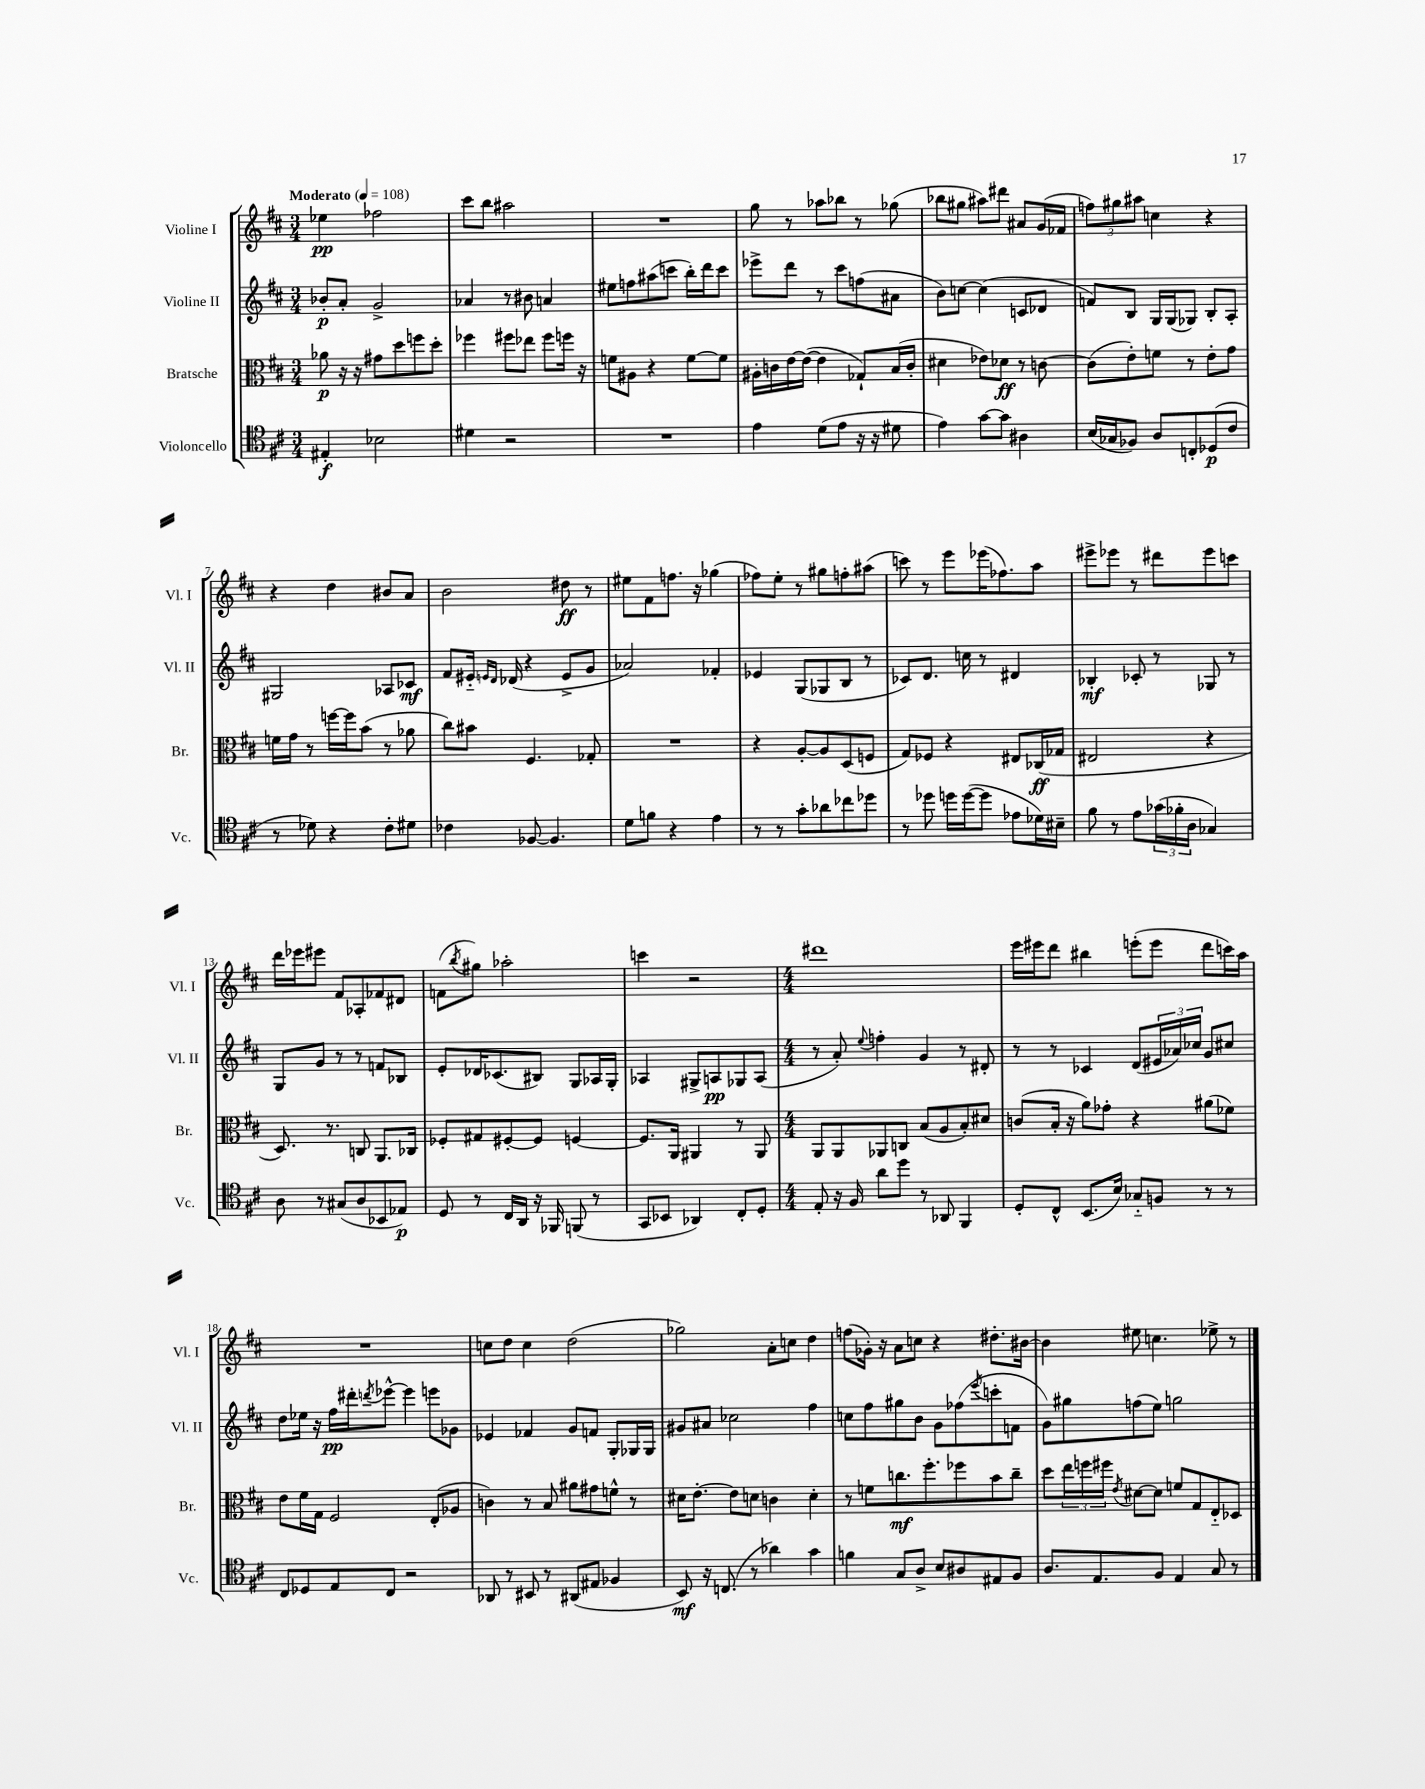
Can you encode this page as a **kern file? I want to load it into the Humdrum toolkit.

**kern	**dynam	**kern	**dynam	**kern	**dynam	**kern	**dynam
*part4	*part4	*part3	*part3	*part2	*part2	*part1	*part1
*staff4	*staff4	*staff3	*staff3	*staff2	*staff2	*staff1	*staff1
*I"Violoncello	*	*I"Bratsche	*	*I"Violine II	*	*I"Violine I	*
*I'Vc.	*	*I'Br.	*	*I'Vl. II	*	*I'Vl. I	*
*clefC4	*	*clefC3	*	*clefG2	*	*clefG2	*
*k[f#c#]	*	*k[f#c#]	*	*k[f#c#]	*	*k[f#c#]	*
*M3/4	*	*M3/4	*	*M3/4	*	*M3/4	*
*MM108	*	*MM108	*	*MM108	*	*MM108	*
=1	=1	=1	=1	=1	=1	=1	=1
!	!	!	!	!	!	!LO:TX:a:B:t=Moderato	!
4E#X'/	f	8a-X\	p	8b-X'/L	p	4ee-X\	pp
.	.	16r	.	8a'/J	.	.	.
.	.	16r	.	.	.	.	.
2B-X\	.	8g#X\L	.	2g^/	.	2ff-X\	.
.	.	8dd\	.	.	.	.	.
.	.	8ffn\	.	.	.	.	.
.	.	8dd'\J	.	.	.	.	.
=2	=2	=2	=2	=2	=2	=2	=2
4d#X\	.	4ff-X\	.	4a-X/	.	8ccc#\L	.
.	.	.	.	.	.	8bb\J	.
2r	.	8ff#X\L	.	8r	.	2aa#X\	.
.	.	8ee-X\J	.	8b#X\	.	.	.
.	.	8ff#\L	.	4an/	.	.	.
.	.	16ffn\Jk	.	.	.	.	.
.	.	16r	.	.	.	.	.
=3	=3	=3	=3	=3	=3	=3	=3
2.r	.	8fn\L	.	8ee#X\L	.	2.r	.
.	.	8A#X\J	.	8ffn\	.	.	.
.	.	4r	.	(8aa#X\	.	.	.
.	.	.	.	8cccn\J	.	.	.
.	.	[8f\L	.	16bb'\LL)	.	.	.
.	.	.	.	16ddd\J	.	.	.
.	.	8f\J]	.	8ccc\J	.	.	.
=4	=4	=4	=4	=4	=4	=4	=4
4e\	.	16A#X'\LL	.	8eee-X^\L	.	8gg\	.
.	.	16cn\	.	.	.	.	.
.	.	[16e\	.	8ddd\J	.	8r	.
.	.	(16e\JJ_	.	.	.	.	.
(8d\L	.	4e\]	.	8r	.	8aa-X\L	.
8e\J	.	.	.	8ccc#\L	.	8bb-X\J	.
16r	.	8G-X`/L)	.	(8ffn\	.	8r	.
16r	.	.	.	.	.	.	.
8d#X\	.	(16B/L	.	8a#X\J	.	(8gg-X\	.
.	.	16c'/JJ	.	.	.	.	.
=5	=5	=5	=5	=5	=5	=5	=5
4e\)	.	4d#X\	.	8b\L)	.	8bb-X\L	.
.	.	.	.	[8ccn\J	.	8gg#X\J	.
[8g\L	.	8e-X\L)	.	(4cc\]	.	8aa#X\L)	.
8g\J]	.	8d-X\J	ff	.	.	8ddd#X\J	.
4A#X\	.	8r	.	8cn/L	.	8a#X/L	.
.	.	[8cn\	.	8d-X/J	.	(16g/L	.
.	.	.	.	.	.	16f-X/JJ	.
=6	=6	=6	=6	=6	=6	=6	=6
(16B/LL	.	(8c\L]	.	8fn/L)	.	12ffn\L)	.
16G-X/J	.	.	.	.	.	.	.
.	.	.	.	.	.	12gg#X\	.
8F-X/J)	.	8e'\)	.	8B/J	.	.	.
.	.	.	.	.	.	12aa#X\J	.
8A/L	.	8fn\J	.	16G/LL	.	4ccn\	.
.	.	.	.	(16G/J	.	.	.
8Cn'/	.	8r	.	8G-X/J)	.	.	.
(8D-X/	p	8e'\L	.	8B'/L	.	4r	.
8c#/J	.	8g\J	.	8A'/J	.	.	.
!!LO:LB:g=z
=7	=7	=7	=7	=7	=7	=7	=7
8r	.	16fn\LL	.	2G#X/	.	4r	.
.	.	16g\JJ	.	.	.	.	.
8d-X\)	.	8r	.	.	.	.	.
4r	.	[16ffn\LL	.	.	.	4dd\	.
.	.	16ff\J]	.	.	.	.	.
.	.	(8b\J	.	.	.	.	.
8c#'\L	.	8r	.	8A-X/L	.	8b#X/L	.
8d#X\J	.	8a-X\	.	8c-X/J	mf	8a/J	.
=8	=8	=8	=8	=8	=8	=8	=8
4c-X\	.	8cc#\L)	.	8f#/L	.	2b\	.
.	.	8b#X\J	.	16e#X/Jk	.	.	.
.	.	.	.	16qqen/LL	.	.	.
.	.	.	.	16qqd/JJ	.	.	.
.	.	.	.	(16d-X/	.	.	.
[8F-X/	.	4.F#/	.	4r	.	.	.
4.F-/]	.	.	.	.	.	.	.
.	.	.	.	8e^/L	.	8dd#X\	ff
.	.	8G-X'/	.	8g/J	.	8r	.
=9	=9	=9	=9	=9	=9	=9	=9
8d\L	.	2.r	.	2a-X/)	.	8ee#X\L	.
8fn\J	.	.	.	.	.	8f#\	.
4r	.	.	.	.	.	8.ffn\J	.
.	.	.	.	.	.	16r	.
4e\	.	.	.	4f-X'/	.	(4gg-X\	.
=10	=10	=10	=10	=10	=10	=10	=10
8r	.	4r	.	4e-X/	.	8ff-X\L)	.
8r	.	.	.	.	.	8ee'\J	.
8g'\L	.	[8A'/L	.	(8G/L	.	8r	.
8a-X\	.	8A/]	.	8G-X/	.	8gg#X\L	.
8cc-X\	.	(8D/	.	8B/J	.	8ffn'\	.
8dd-X\J	.	8Fn/J	.	8r	.	(8aa#X\J	.
=11	=11	=11	=11	=11	=11	=11	=11
8r	.	8G/L)	.	8c-X/L)	.	8cccn\)	.
8dd-X\	.	8F-X/J	.	8.d/J	.	8r	.
16ddn\LL	.	4r	.	.	.	8eee\L	.
([16dd\J	.	.	.	16ccn\	.	.	.
8dd\J]	.	.	.	8r	.	(16eee-X\K	.
.	.	.	.	.	.	8.ff-X\)	.
8e-X\L	.	8E#X/L	.	4d#X/	.	.	.
16d-X\L)	.	(16C-X/L	ff	.	.	8aa\J	.
16B#X~\JJ	.	16G-X/JJ	.	.	.	.	.
=12	=12	=12	=12	=12	=12	=12	=12
8f#\	.	2E#X/	.	4B-X'/	mf	8eee#X^\L	.
8r	.	.	.	.	.	8eee-X\J	.
8e\L	.	.	.	8c-X'/	.	8r	.
(24g-X\L	.	.	.	8r	.	8ddd#X\L	.
24f-X'\	.	.	.	.	.	.	.
24A\JJ	.	.	.	.	.	.	.
4G-X/)	.	4r	.	8G-X/	.	8eee-\	.
.	.	.	.	8r	.	8cccn\J	.
!!LO:LB:g=z
=13	=13	=13	=13	=13	=13	=13	=13
8A\	.	8.D/)	.	8G/L	.	16ddd\LL	.
.	.	.	.	.	.	16eee-X\J	.
8r	.	.	.	8g/J	.	8eee#X\J	.
.	.	8.r	.	.	.	.	.
(8G#X/L	.	.	.	8r	.	8f#/L	.
8A/	.	8Cn/	.	8r	.	8A-X'/	.
8BB-X/	.	8.AA/L	.	8fn/L	.	8f-X/	.
8E-X/J)	p	.	.	8B-X/J	.	8d#X/J	.
.	.	16C-X/Jk	.	.	.	.	.
=14	=14	=14	=14	=14	=14	=14	=14
8D/	.	8F-X'/L	.	8e'/L	.	(8fn\L	.
.	.	.	.	.	.	8qbb/	.
8r	.	8G#X/	.	16d-X/K	.	8gg#X\J)	.
.	.	.	.	(8.c-X/	.	.	.
16C#/LL	.	[8F#X'/	.	.	.	2aa-X'\	.
16AA/JJ	.	.	.	.	.	.	.
16r	.	8F#/J]	.	8B#X/J)	.	.	.
16FF-X/	.	.	.	.	.	.	.
(8FFn/	.	[4Fn/	.	8G/L	.	.	.
8r	.	.	.	16A-X/L	.	.	.
.	.	.	.	16G'/JJ	.	.	.
=15	=15	=15	=15	=15	=15	=15	=15
8GG/L	.	8.F/L]	.	4A-X/	.	4cccn\	.
8BB-X/J	.	.	.	.	.	.	.
.	.	16AA/Jk	.	.	.	.	.
4AA-X/)	.	4AA#X/	.	8G#X^/L	.	2r	.
.	.	.	.	8An/	pp	.	.
8C#'/L	.	8r	.	8G-X/	.	.	.
8D'/J	.	8AA#/	.	(8A/J	.	.	.
=16	=16	=16	=16	=16	=16	=16	=16
*M4/4	*	*M4/4	*	*M4/4	*	*M4/4	*
8E'/	.	8AA/L	.	8r	.	1ddd#X	.
16r	.	8AA/	.	8a'/)	.	.	.
16F#/	.	.	.	.	.	.	.
.	.	.	.	8qqee/	.	.	.
8a\L	.	8AA-X/	.	4ffn'\	.	.	.
8dd\J	.	8Cn/J	.	.	.	.	.
8r	.	(8B/L	.	4g/	.	.	.
8AA-X/	.	8A/	.	.	.	.	.
4FF#/	.	8B'/)	.	8r	.	.	.
.	.	8d#X/J	.	8d#X'/	.	.	.
=17	=17	=17	=17	=17	=17	=17	=17
8D'/L	.	(8cn/L	.	8r	.	16eee\LL	.
.	.	.	.	.	.	16eee#X\J	.
8C#^^/J	.	16B'/Jk	.	8r	.	8ddd\J	.
.	.	16r	.	.	.	.	.
(8.BB/L	.	8a\L)	.	4c-X/	.	4bb#X\	.
.	.	8g-X'\J	.	.	.	.	.
16B/Jk)	.	.	.	.	.	.	.
8G-X/L	.	4r	.	(8d/L	.	(8eeen'\L	.
8Fn/J	.	.	.	24e#X/L	.	8eee\J	.
.	.	.	.	24a-X/)	.	.	.
.	.	.	.	24cc-X/JJ	.	.	.
8r	.	(8a#X\L	.	8g/L	.	8ddd\L	.
8r	.	8f-X\J)	.	8cc#X/J	.	16cccn\L)	.
.	.	.	.	.	.	16aa\JJ	.
!!LO:LB:g=z
=18	=18	=18	=18	=18	=18	=18	=18
8C#/L	.	8e\L	.	8dd\L	.	1r	.
8D-X/	.	16f#\L	.	16ee-X\Jk	.	.	.
.	.	16G\JJ	.	16r	.	.	.
8E/	.	2F#/	.	16ff#\LL	pp	.	.
.	.	.	.	16ddd#X'\J	.	.	.
.	.	.	.	8qdddn/	.	.	.
8C#/J	.	.	.	[8eee-X^^\J	.	.	.
2r	.	.	.	4eee-\]	.	.	.
.	.	(8E'/L	.	8eeen\L	.	.	.
.	.	8A-X/J	.	8g-X\J	.	.	.
=19	=19	=19	=19	=19	=19	=19	=19
8AA-X/	.	4cn\)	.	4e-X/	.	8ccn\L	.
8r	.	.	.	.	.	8dd\J	.
8BB#X/	.	8r	.	4f-X/	.	4cc\	.
8r	.	8B/	.	.	.	.	.
(8AA#X/L	.	8a#X\L	.	8g/L	.	(2dd\	.
8E#X/J	.	8g#X\	.	8fn/J	.	.	.
4F-X/	.	8fn^^\J	.	8G'/L	.	.	.
.	.	8r	.	16G-X/L	.	.	.
.	.	.	.	16G-/JJ	.	.	.
=20	=20	=20	=20	=20	=20	=20	=20
8BB/)	mf	16d#X\KL	.	8g#X/L	.	2gg-X\)	.
.	.	[8.e'\J	.	.	.	.	.
16r	.	.	.	8a#X/J	.	.	.
(8.Cn/	.	.	.	.	.	.	.
.	.	8e\L]	.	2cc-X\	.	.	.
8r	.	8dn\J	.	.	.	.	.
4a-X\)	.	4cn\	.	.	.	8a'\L	.
.	.	.	.	.	.	8ccn\J	.
4g\	.	4d'\	.	4ff#\	.	4dd\	.
=21	=21	=21	=21	=21	=21	=21	=21
4fn\	.	8r	.	8ccn\L	.	(8ffn\L	.
.	.	8fn\L	.	8ff#\	.	16g-X'\Jk)	.
.	.	.	.	.	.	16r	.
8G/L	.	8.ccn\	mf	8gg#X\	.	8a\L	.
8A^/J	.	.	.	8b\J	.	8ccn\J	.
.	.	8.ff#'\	.	.	.	.	.
8B/L	.	.	.	8g\L	.	4r	.
8A#X/	.	8ff-X\	.	(8ff-X\	.	.	.
.	.	.	.	8qeee/	.	.	.
8E#X/	.	8b\	.	8cccn'\	.	8.dd#X'\L	.
8F#/J	.	8cc~\J	.	8fn\J	.	.	.
.	.	.	.	.	.	[16b#X\Jk	.
=22	=22	=22	=22	=22	=22	=22	=22
8.A/L	.	8dd\L	.	8g\L)	.	4b#\]	.
.	.	24ee\L	.	8gg#X\	.	.	.
.	.	24ffn\	.	.	.	.	.
8.E/	.	.	.	.	.	.	.
.	.	24ff#X\JJ	.	.	.	.	.
.	.	8qe/	.	.	.	.	.
.	.	[8d#X\L	.	(8ffn\	.	8ee#X\	.
8F#/J	.	8d#\J]	.	8ee\J)	.	4.ccn\	.
4E/	.	8fn/L	.	2ggn\	.	.	.
.	.	8G/	.	.	.	.	.
8G/	.	8E/	.	.	.	8ee-X^\	.
8r	.	8D-X/J	.	.	.	8r	.
==	==	==	==	==	==	==	==
*-	*-	*-	*-	*-	*-	*-	*-
